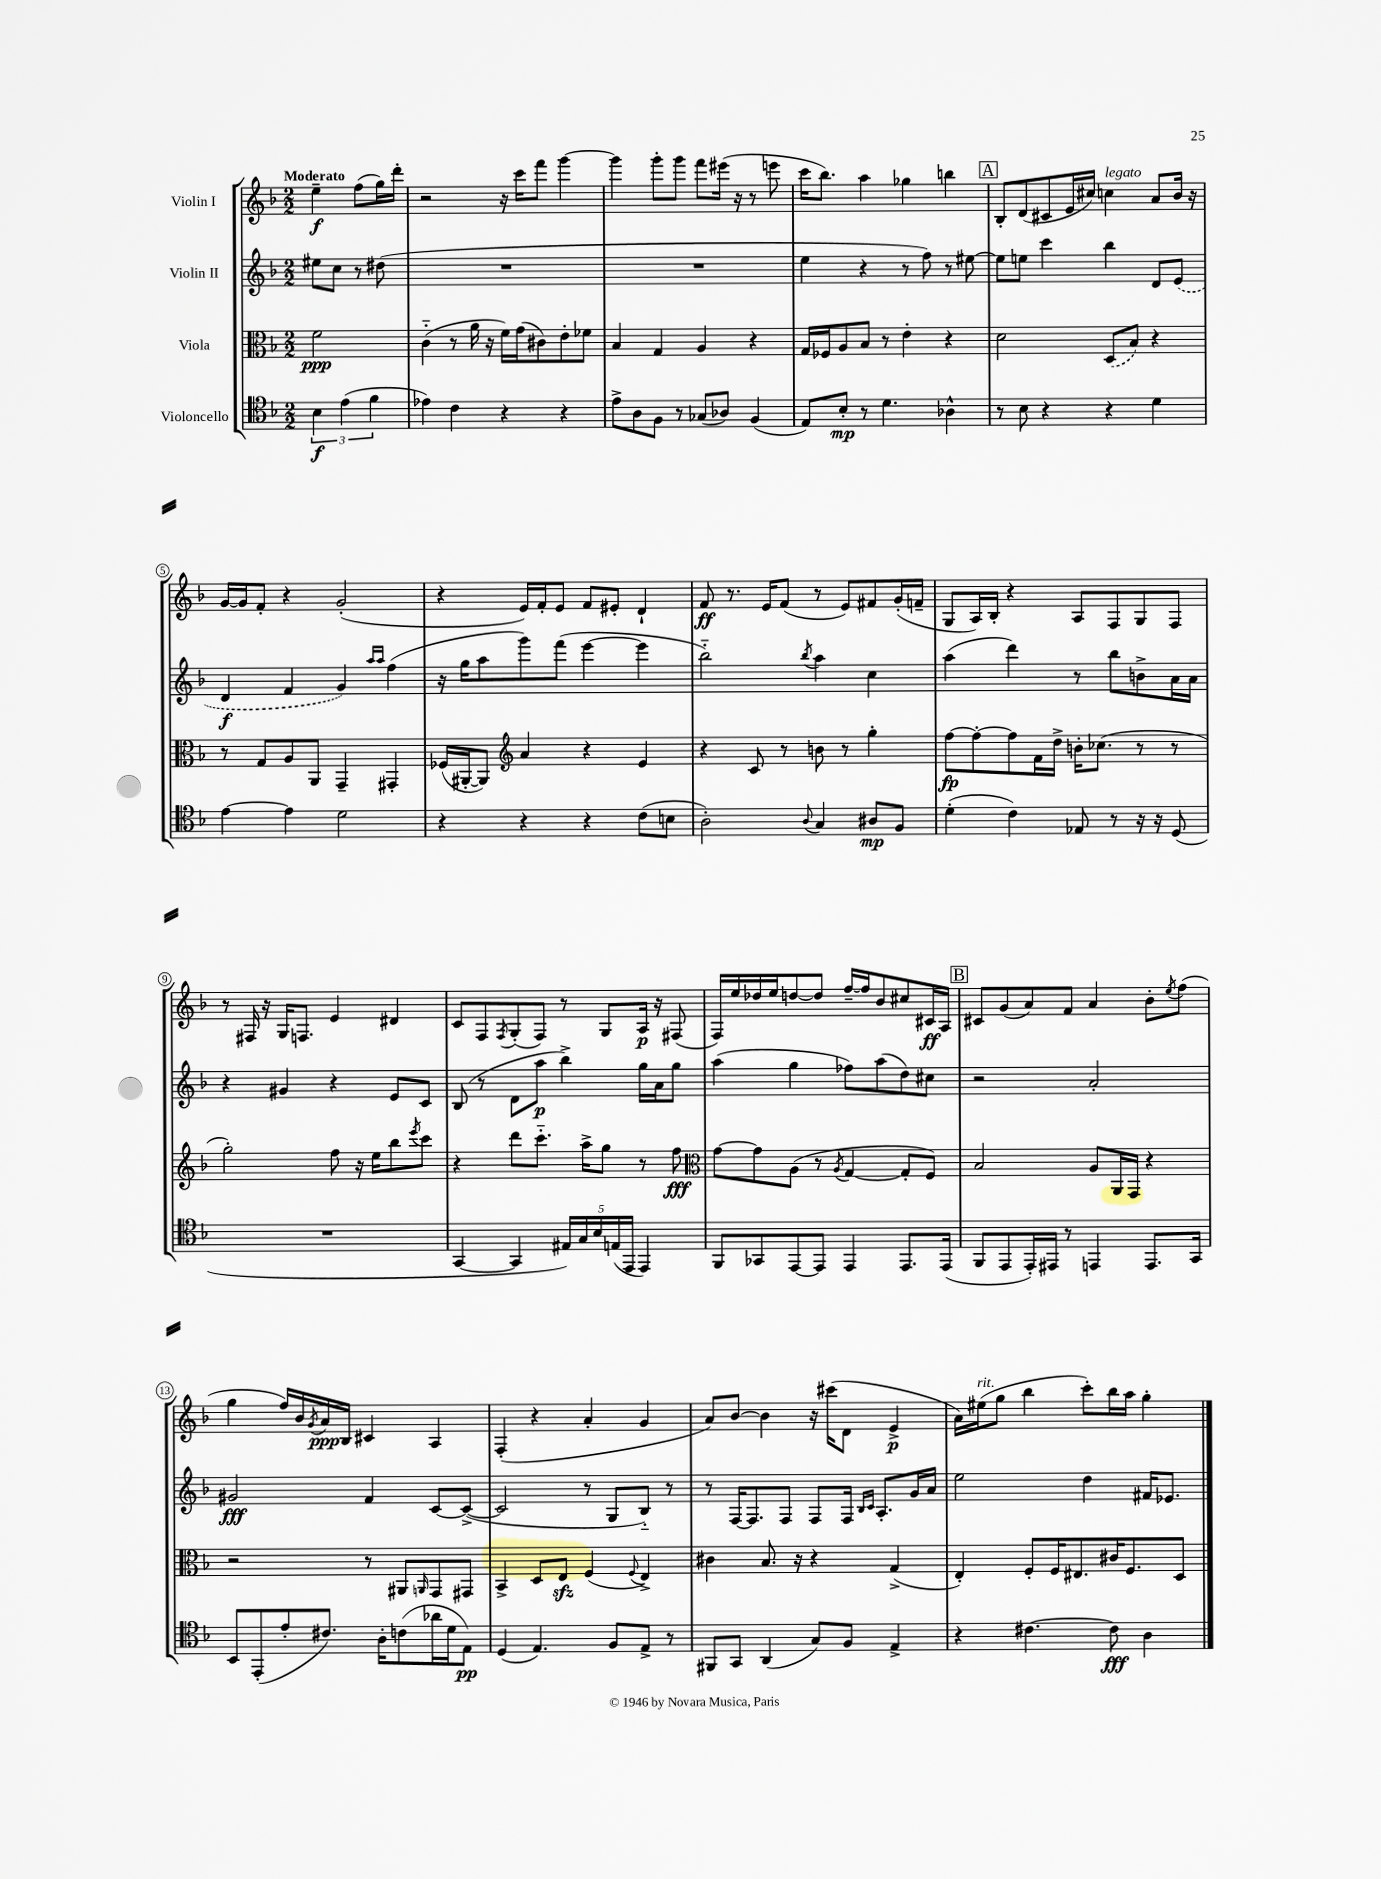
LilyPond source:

<<
\new StaffGroup <<
\new Staff = "s0" \with { instrumentName = "Violin I" } {
    \clef treble \key f \major \numericTimeSignature \time 2/2 \partial 2 \tempo "Moderato"
    e''4--\f f''8( g''16) d'''16-. |
    r2 r16 c'''16 f'''8 g'''4~ |
    g'''4 g'''8-. g'''8 f'''8 eis'''16( r16 r8 e'''8 |
    c'''16 bes''8.) a''4 ges''4 b''4 |
    \mark \markup { \box "A" } bes8-. d'8( cis'8 e'16 cis''16) c''4^\markup { \italic "legato" } a'8 bes'16 r16 |
    g'16~ g'16 f'8-. r4 g'2-.( |
    r4 e'16) f'16-. e'8 f'8 eis'8-. d'4-! |
    f'8\ff r8. e'16 f'8( r8 e'8) fis'8 g'16-.( f'16-- |
    g8 a16) bes16-. r4 a8 f8 g8 f8 |
    r8 fis16 r16 g16 f8. e'4 dis'4 |
    c'8 f8 \acciaccatura { f8 } g8-.( f8) r8 g8 a16\p r16 fis8( |
    f16) e''16 des''16 e''16 d''8~ d''8 f''16~-- f''16 bes'8 cis''8 cis'16\ff a16 |
    \mark \markup { \box "B" } cis'8 g'8( a'8) f'8 a'4 bes'8-. \acciaccatura { e''8 } f''8( |
    g''4 f''16) bes'16 \acciaccatura { g'8 } a'16\ppp bes16 cis'4 a4 |
    f4-.( r4 a'4-. g'4 |
    a'8) bes'8~ bes'4 r16 cis'''16( d'8 e'4->\p |
    a'16) eis''16^\markup { \italic "rit." }( g''8 bes''4 c'''8-.) bes''16 a''16 g''4-. \bar "|." |
}
\new Staff = "s1" \with { instrumentName = "Violin II" } {
    \clef treble \key f \major \numericTimeSignature \time 2/2 \partial 2
    eis''8 c''8 r8 dis''8( |
    R1 |
    R1 |
    e''4 r4 r8 f''8) r8 eis''8~ |
    \mark \markup { \box "A" } eis''8 e''8 c'''4 bes''4 d'8 \once \slurDashed e'8( |
    d'4\f f'4 g'4) \grace { a''16 a''16 } f''4( |
    r16 g''16 a''8 g'''8) f'''8( e'''4~ e'''4 |
    bes''2-_) \acciaccatura { bes''8 } a''4 c''4 |
    a''4( d'''4) r8 bes''8 b'8-> a'16 a'16 |
    r4 gis'4 r4 e'8 c'8 |
    bes8( r8 d'8 a''8\p bes''4->) g''16 a'16 g''8 |
    a''4( g''4 fes''8) a''8( d''8) cis''8 |
    \mark \markup { \box "B" } r2 a'2-. |
    gis'2\fff f'4 c'8~ c'8~->( |
    c'2 r8 g8 bes8-_) r8 |
    r8 f16~ f8. f8 f8 f16 \grace { bes16 c'16 } a8.-. g'16 a'16 |
    e''2 d''4 fis'16 ees'8. \bar "|." |
}
\new Staff = "s2" \with { instrumentName = "Viola" } {
    \clef alto \key f \major \numericTimeSignature \time 2/2 \partial 2
    f'2\ppp |
    c'4-_( r8 a'16 r16 f'16) g'16( cis'8) e'8-. fes'8 |
    bes4 g4 a4 r4 |
    g16 fes16 a8 bes8 r8 e'4-. r4 |
    \mark \markup { \box "A" } d'2 \once \slurDashed d8( bes8) r4 |
    r8 g8 a8 a,8 g,4-- gis,4-. |
    fes16( ais,16~-. ais,8) \clef treble a'4 r4 e'4 |
    r4 c'8 r8 b'8 r8 g''4-. |
    f''8~\fp f''8~-. f''8 f'16 d''16-> b'16-. ces''8.( r8 r8 |
    g''2-.) f''8 r16 e''16 bes''8 \acciaccatura { e'''8 } c'''8 |
    r4 d'''8 c'''8.-_ a''16-> g''8 r8 f''8\fff |
    \clef alto g'8~ g'8 a8( r8 \acciaccatura { a8 } g4~ g8-. f8) |
    \mark \markup { \box "B" } bes2 a8 a,16 g,16 r4 |
    r2 r8 ais,8 \grace { a,16 } g,8 gis,8 |
    bes,4-> d8 e8\sfz f4( \appoggiatura { f8 } e4->) |
    cis'4 bes8. r16 r4 g4->( |
    e4-.) f8-. f16 eis8. cis'16 f8. d8 \bar "|." |
}
\new Staff = "s3" \with { instrumentName = "Violoncello" } {
    \clef tenor \key f \major \numericTimeSignature \time 2/2 \partial 2
    \tuplet 3/2 { bes4\f e'4( f'4 } |
    ees'4) c'4 r4 r4 |
    e'8-> a8 f8 r8 ges8( aes8) f4( |
    e8) bes8-.\mp r8 d'4. aes4-^ |
    \mark \markup { \box "A" } r8 bes8 r4 r4 d'4 |
    e'4~ e'4 d'2 |
    r4 r4 r4 c'8( b8 |
    a2-.) \appoggiatura { a8 } g4 ais8\mp f8 |
    d'4-.( c'4) ees8 r8 r16 r16 d8( |
    R1 |
    g,4~ g,4 \tuplet 5/4 { eis16) g16 bes16 e16( e,16 } e,4) |
    f,8 ges,8 e,8~ e,8 e,4 e,8. e,16( |
    \mark \markup { \box "B" } f,8 e,8 e,16-.) eis,16 r8 e,4 e,8. g,16 |
    bes,8 e,8-.( e'8-. cis'8.) a16-. c'8( aes'16 d'16 e8\pp) |
    d4( e4.) f8 e8-> r8 |
    fis,8 g,8 a,4( g8) f8 e4-> |
    r4 cis'4.~ cis'8\fff a4 \bar "|." |
}
>>
>>
\layout { \context { \Score \override BarNumber.stencil = #(make-stencil-circler 0.1 0.3 ly:text-interface::print) } }
